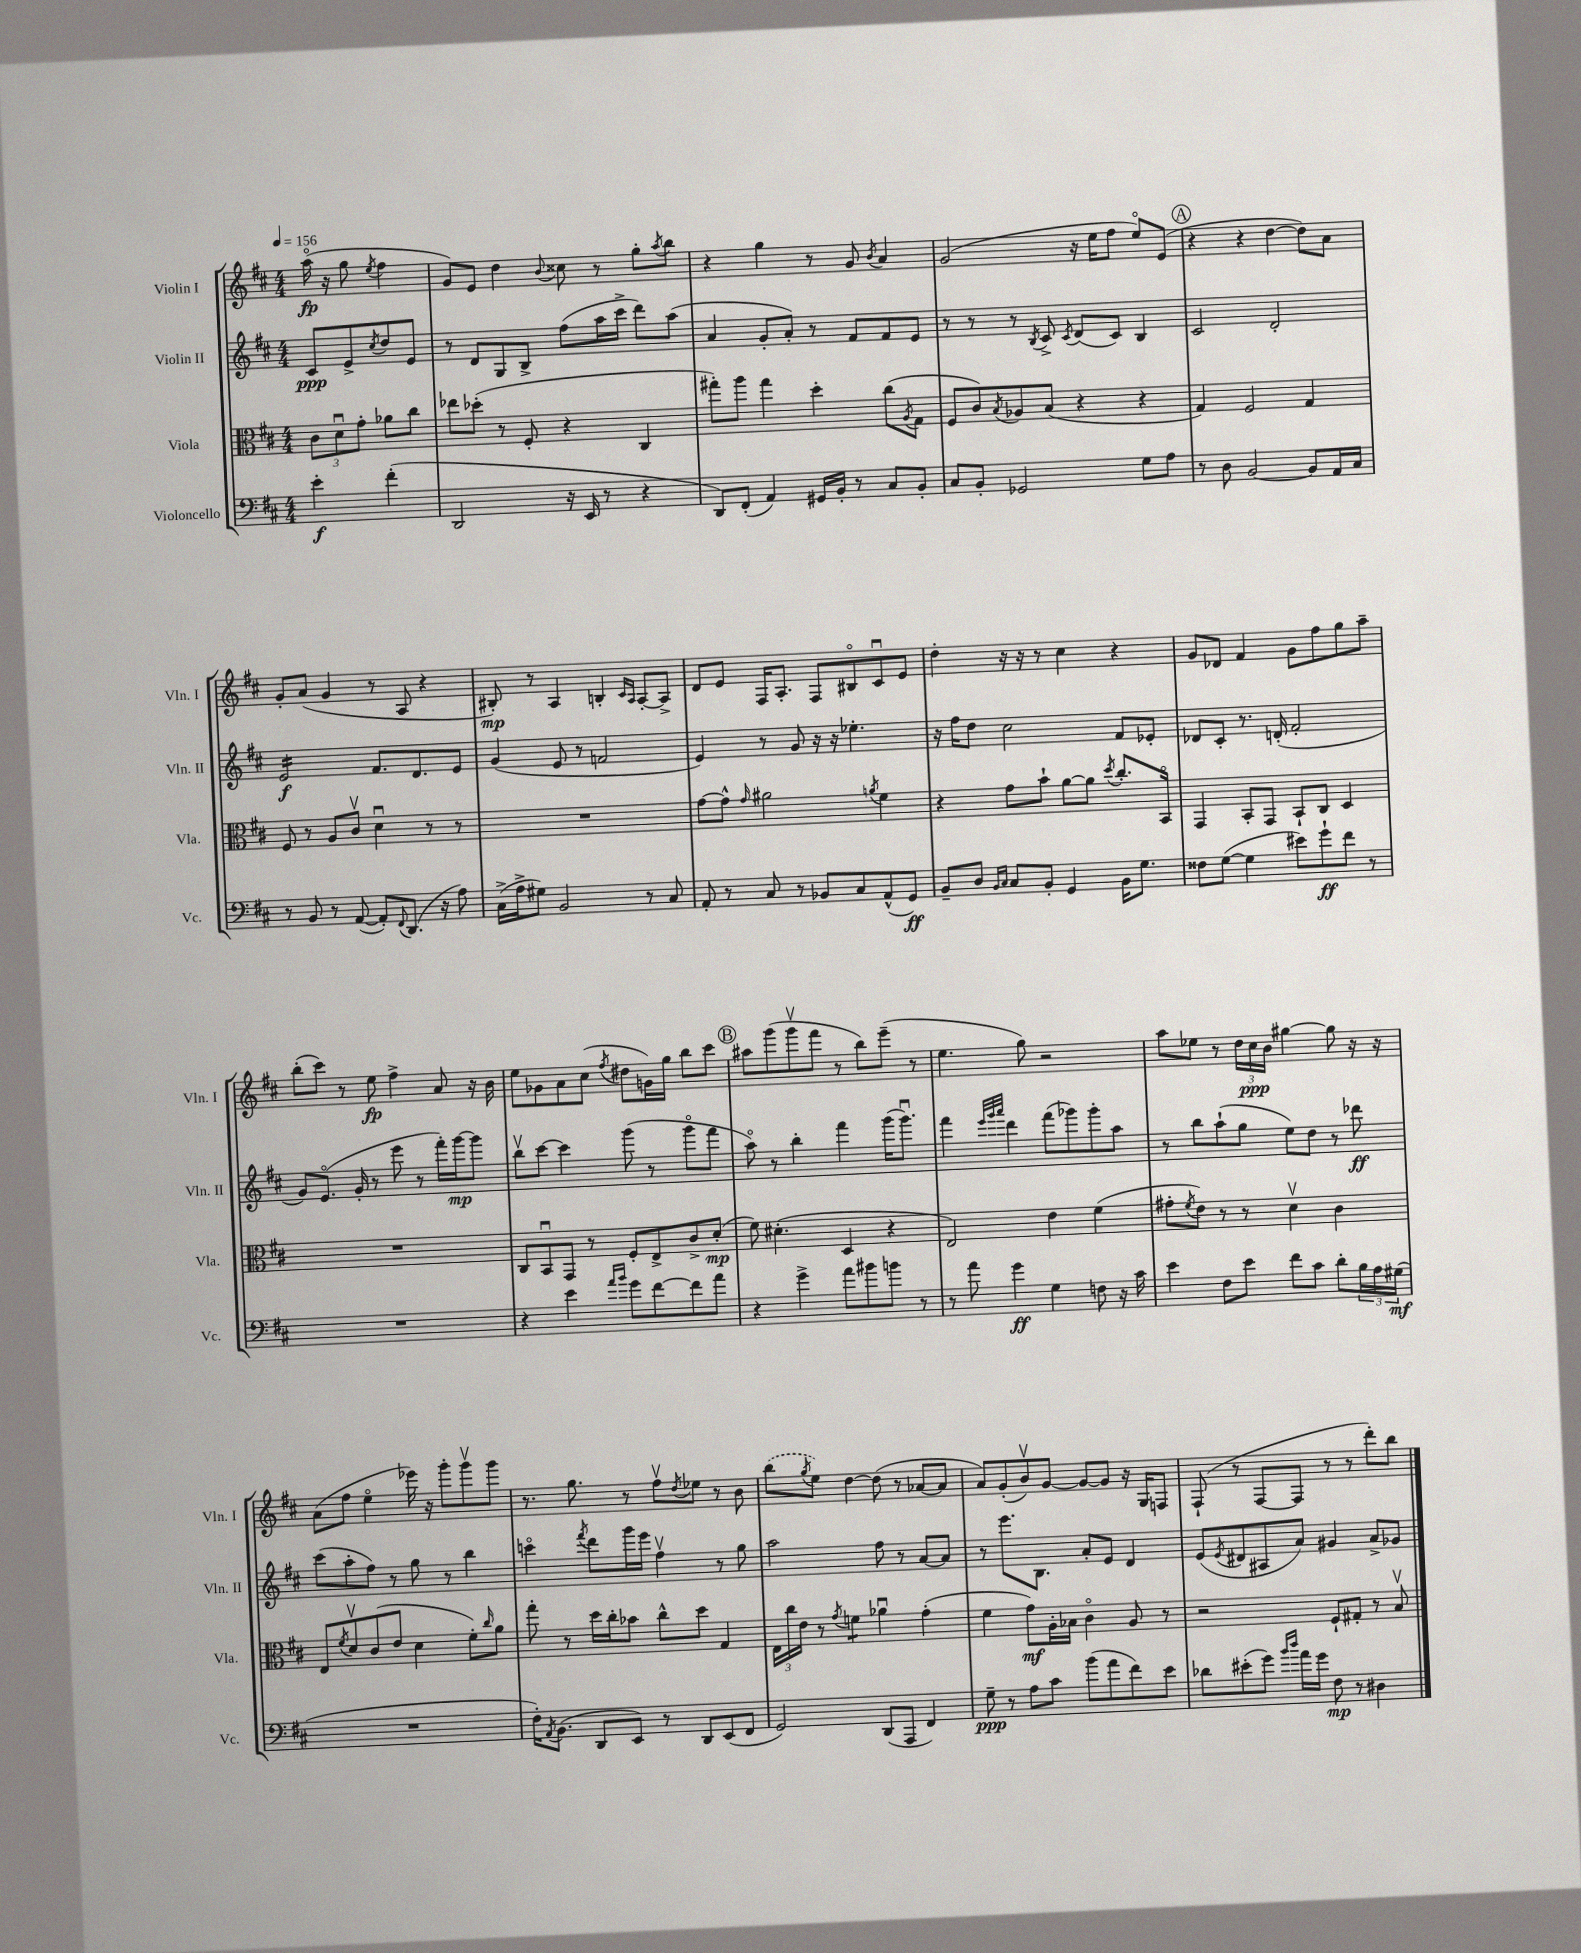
<<
\new StaffGroup <<
\new Staff = "s0" \with { instrumentName = "Violin I" shortInstrumentName = "Vln. I" } {
    \clef treble \key d \major \numericTimeSignature \time 4/4 \partial 2 \tempo 4 = 156
    a''16\flageolet\fp( r16 g''8 \acciaccatura { e''8 } fis''4 |
    g'8) e'8 d''4 \appoggiatura { b'8 } cisis''8 r8 g''8-. \acciaccatura { a''8 } b''8 |
    r4 g''4 r8 g'8 \acciaccatura { b'8 } a'4 |
    g'2( r16 e''16 fis''8 e''8\flageolet) e'8( |
    \mark \markup { \circle "A" } r4 r4 d''4~ d''8) a'8 |
    g'8-. a'8( g'4 r8 a8 r4 |
    bis8-.\mp) r8 a4 b4-. \grace { cis'16 a16 } a8~-. a8-> |
    d'8 e'8 fis16 a8.-. fis8 bis8\flageolet cis'8\downbow e'8 |
    d''4-. r16 r16 r8 cis''4 r4 |
    g'8 des'8 fis'4 g'8 fis''8 g''8 a''8-- |
    b''8-.( cis'''8) r8 e''8\fp fis''4-> a'8 r16 b'16 |
    e''8 ges'8 a'8 cis''8( \acciaccatura { fis''8 } dis''8 g'16) g''16 b''8 cis'''8 |
    \mark \markup { \circle "B" } ais''8 g'''8( g'''8\upbow fis'''8 r8 b''8) e'''8--( r8 |
    e''4. g''8) r2 |
    a''8 ees''8 r8 \tuplet 3/2 { d''16 cis''16\ppp b'16 } gis''4~ gis''8 r16 r16 |
    a'8( fis''8 e''4\flageolet ees'''16) r16 g'''8-. g'''8\upbow g'''8 |
    r8. g''8. r8 fis''8\upbow \acciaccatura { d''8 } ees''8 r8 b'8 |
    \once \slurDashed b''8( \acciaccatura { g''8 } e''8) d''4~ d''8( r8 aes'8~ aes'8 |
    a'8) g'8-.( b'8\upbow) g'8~ g'8~ g'8 r16 g16 f8 |
    fis8-!( r8 fis8~ fis8 r8 r8 d'''8-.) b''8 \bar "|." |
}
\new Staff = "s1" \with { instrumentName = "Violin II" shortInstrumentName = "Vln. II" } {
    \clef treble \key d \major \numericTimeSignature \time 4/4 \partial 2
    cis'8\ppp e'8-> \acciaccatura { cis''8 } d''8 e'8 |
    r8 d'8 g8 b8-> fis''8( a''16 cis'''16-> d'''8) a''8( |
    a'4 g'8-. a'8-.) r8 fis'8 fis'8 e'8 |
    r8 r8 r8 \acciaccatura { b8 } cis'8-> \acciaccatura { cis'8 } d'8( cis'8) b4 |
    \mark \markup { \circle "A" } cis'2 d'2-. |
    e'2:16\f fis'8. d'8. e'8 |
    g'4( e'8 r8 f'2 |
    e'4) r8 g'8 r16 r16 ees''4.-. |
    r16 fis''16 d''8 cis''2 fis'8 ees'8-. |
    des'8 cis'8-. r8. d'16-.( fis'2-. |
    g'8) e'8.\flageolet( g'16-. r8 e'''8 r8 fis'''16-.) g'''16~\mp g'''8 |
    b''8\upbow cis'''8~ cis'''4 g'''8( r8 g'''8\flageolet fis'''8 |
    \mark \markup { \circle "B" } a''8\flageolet) r8 b''4-. fis'''4 g'''16( g'''8.\downbow) |
    fis'''4 \grace { e'''32 g'''32 a'''32 } d'''4 fis'''8( ges'''8) ges'''8-. a''8 |
    r8 b''8 a''8-!( g''8 e''8) d''8 r8 des'''8\ff |
    cis'''8( a''8-. fis''8) r8 g''8 r8 b''4 |
    c'''4\flageolet \acciaccatura { fis'''8 } d'''8 g'''16 e'''16 fis''4\upbow r8 g''8 |
    a''2 fis''8 r8 a'8~ a'8 |
    r8 e'''8. b8. a'8-. e'8 d'4 |
    e'8( \acciaccatura { e'8 } dis'8 ais8 a'8) gis'4 a'8-> ges'8 \bar "|." |
}
\new Staff = "s2" \with { instrumentName = "Viola" shortInstrumentName = "Vla." } {
    \clef alto \key d \major \numericTimeSignature \time 4/4 \partial 2
    \tuplet 3/2 { cis'8 d'8\downbow g'8-. } aes'8 cis''8 |
    ees''8 des''8-.( r8 fis8-. r4 cis4 |
    gis''8-.) a''8 gis''4 d''4-. cis''8( \acciaccatura { a8 } g8 |
    fis8 cis'8) \acciaccatura { b8 } aes8 b8( r4 r4 |
    \mark \markup { \circle "A" } g4) fis2 g4 |
    fis8 r8 a8 cis'8\upbow d'4\downbow r8 r8 |
    R1 |
    g'8~ g'8-^ \grace { g'16 } ais'2 \acciaccatura { a'8 } fis'4 |
    r4 g'8 b'8-! a'8~ a'8 \acciaccatura { d''8 } cis''8.-. b,16\flageolet |
    g,4 b,8-. g,8 b,8-! cis8 d4 |
    R1 |
    cis8 b,8\downbow g,8 r8 fis8-. e8-> cis'8-> d'8-.\mp( |
    \mark \markup { \circle "B" } fis'8) dis'4.-.( d4 r4 |
    e2) e'4 fis'4( |
    gis'8-. \acciaccatura { fis'8 } e'8) r8 r8 d'4\upbow cis'4 |
    e8 \acciaccatura { fis'8 } d'8\upbow cis'8( e'8 d'4 fis'8-.) \grace { cis''16 } a'8 |
    g''8-. r8 d''16 cis''16-. bes'8 cis''8-^ d''8 g4 |
    \tuplet 3/2 { e16 cis''16 e'16 } r8 \acciaccatura { g'8 } f'4:8 aes'4\downbow g'4-.( |
    fis'4 g'8\mf) a16-. bes16 cis'4\flageolet a8 r8 |
    r2 fis8-! gis8-. r8 b8\upbow \bar "|." |
}
\new Staff = "s3" \with { instrumentName = "Violoncello" shortInstrumentName = "Vc." } {
    \clef bass \key d \major \numericTimeSignature \time 4/4 \partial 2
    e'4-.\f fis'4-.( |
    d,2 r16 e,16 r8 r4 |
    d,8) fis,8-.( a,4) gis,16 b,16-. r8 cis8 b,8-. |
    cis8 b,8-. ges,2 g8 a8 |
    \mark \markup { \circle "A" } r8 d8 b,2~ b,8 a,16 cis16 |
    r8 b,8 r8 a,8~( a,8-.) \appoggiatura { fis,8 } d,8.( r16 a8) |
    cis16->( a16-> gis8) b,2 r8 cis8 |
    a,8-. r8 cis8 r8 bes,8 cis8 a,8-^( g,8\ff) |
    b,8-- d8 \grace { b,16 cis16 } cis8 b,8-. g,4 b,16 g8. |
    fisis8 g8~( g4 eis'8) g'8-!\ff fis'8 r8 |
    R1 |
    r4 e'4 \grace { a'16 b'16 } g'8 fis'8~ fis'8 a'8 |
    \mark \markup { \circle "B" } r4 g'4-> a'8 bis'8 b'8 r8 |
    r8 a'8 g'4\ff g4 f8 r16 cis'16 |
    e'4 fis8 e'8 fis'8 cis'8 d'8-. \tuplet 3/2 { b16 a16 gis16\mf( } |
    R1 |
    fis16-.) \acciaccatura { a,8 } b,8.( d,8 e,8) r8 d,8 e,8( fis,8 |
    g,2) d,8( a,,8 fis,4) |
    g8--\ppp r8 a8 cis'8 b'8( a'8 fis'8) e'8 |
    des'8 eis'8-.( g'8) \grace { b'16 d''16 } a'16 g'16 fis8\mp r8 dis4 \bar "|." |
}
>>
>>
\layout { \context { \Score \remove "Bar_number_engraver" } }
